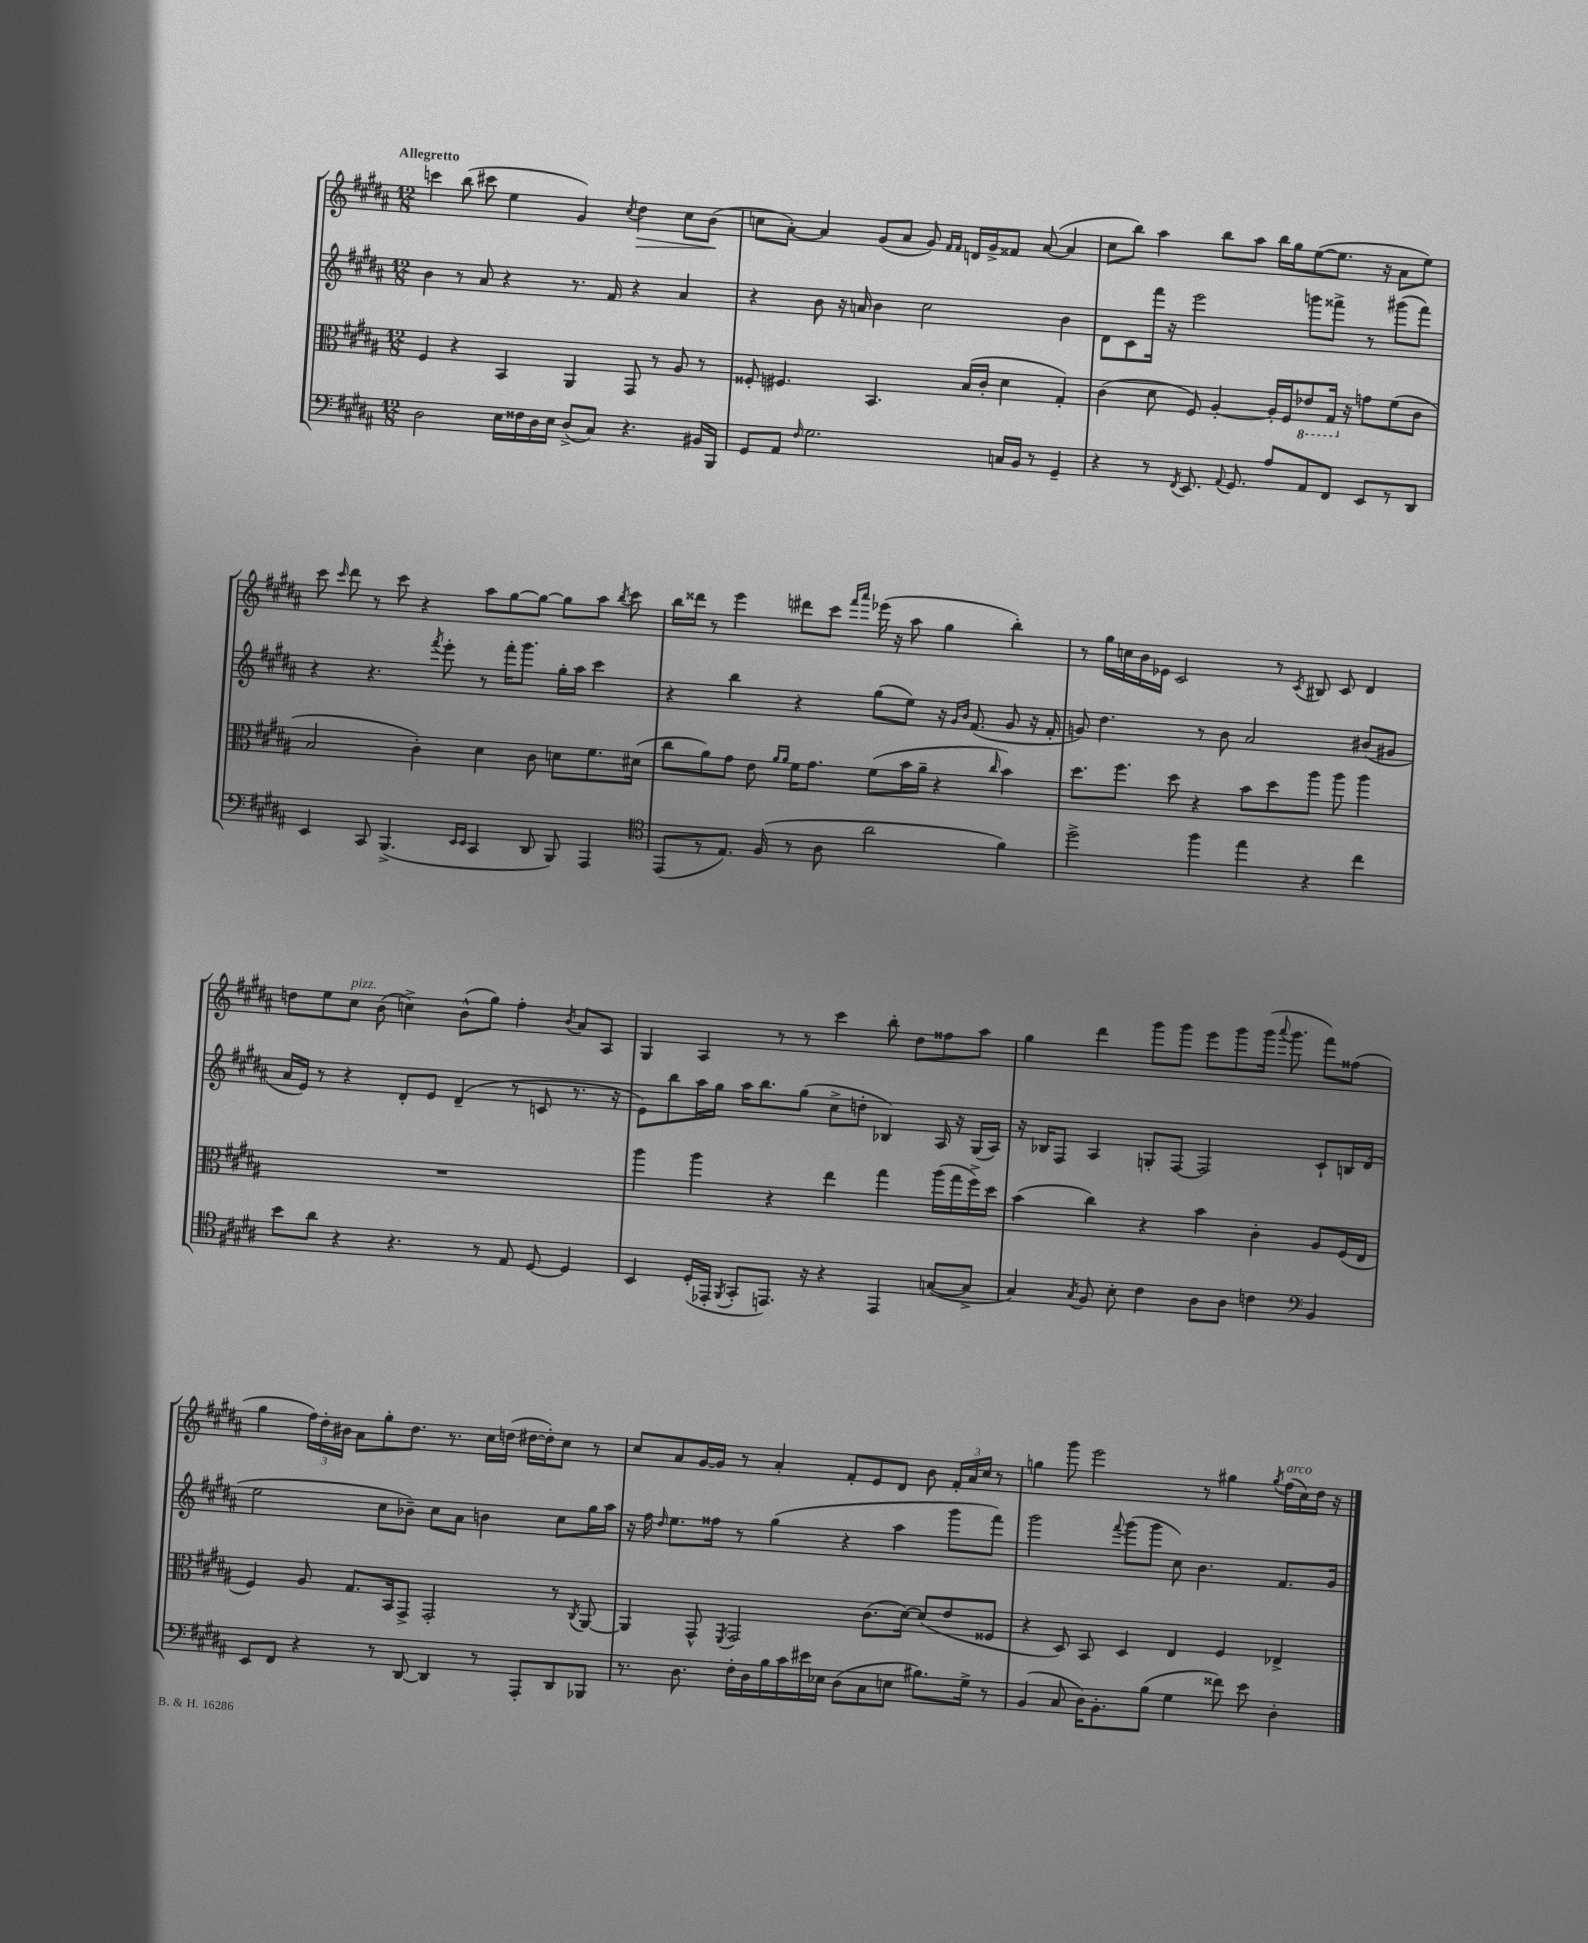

**kern	**kern	**kern	**kern
*staff4	*staff3	*staff2	*staff1
*clefF4	*clefC3	*clefG2	*clefG2
*k[f#c#g#d#a#]	*k[f#c#g#d#a#]	*k[f#c#g#d#a#]	*k[f#c#g#d#a#]
*M12/8	*M12/8	*M12/8	*M12/8
2D#	4F#	4b	4ccc
.	4r	8r	(8bb
.	.	8a#	8ccc#
16E	4BB	4r	4ee
16F##	.	.	.
16D#	.	.	.
16E	.	.	.
(8D#^	4AA#	8.r	4g#)
8C#)	.	.	.
.	.	16f#	.
.	.	.	8qcc#
4.r	8GG#	4r	4dd#
.	8r	.	.
.	8A#	4a#	8cc#
16BB#	8r	.	(8b
16BBB	.	.	.
=	=	=	=
8GG#	8F##'	4r	8cc
8AA#	4.F#	.	[8a#')
16qqF#	.	.	.
2.G#	.	8b	4a#]
.	.	16r	.
.	.	16a	.
.	4.BB	4b	(8g#
.	.	.	8a#
.	.	2cc#	8g#)
.	.	.	16qqf#
.	.	.	16qqf#
.	(16B	.	16d
.	16c#'	.	16g#^
16C	4d#	.	8f##
16BB	.	.	.
8r	.	.	([8a#
4GG#~	4G#')	4b	4a#]
=	=	=	=
4r	(4c#	8d#	8cc#
.	.	8c#	8bb)
8r	8d#	16fff#	4aa#
.	.	16r	.
8qFF#	.	.	.
8.EE	8F#)	2eee	.
.	[4A#'	.	8bb
8qqAA#	.	.	.
8.GG#	.	.	.
.	.	.	8aa#
8A#	16A#']	.	16bb
.	16F#	.	16gg#
8AA#	8E-	8ggg	([8ee
8FF#	16GG#	8fff##^	8.ee]
.	16r	.	.
8EE	8g	8r	.
.	.	.	16r
8r	(8f#	(8ggg#	8a#
8DD#	8c#	8fff##)	8ee)
=	=	=	=
4EE	2B	4r	8ccc#
.	.	.	16qqccc#
.	.	.	8ddd#
8CC#	.	4.r	8r
(4.BBB^	.	.	8ccc#
.	4c#')	.	4r
.	.	8qfff#	.
.	.	8eee'	.
16qqEE	.	.	.
16qqEE	.	.	.
4CC#	4d#	8r	8aa#
.	.	16fff#'	[8gg#
.	.	8.ggg#	.
8DD#	8c#	.	8gg#_
8BBB)	8d	16gg#'	8gg#]
.	.	16aa#	.
4AAA#	8.f#	4ccc#	8aa#
.	.	.	8qbb
.	.	.	8ccc#
.	(16d#	.	.
=	=	=	=
*clefC4	*	*	*
(8EE	8cc#	4r	16bb
.	.	.	16ddd##
8r	8a#)	.	8r
8.E)	8g#	4bb	4eee
.	8e	.	.
(16F#	.	.	.
.	16qqa#	.	.
.	16qqa#	.	.
8r	16f#	4r	8ddd#
.	8.g#	.	.
8A#	.	.	8ccc#
.	.	.	16qqfff#
.	.	.	16qqaaa#
2a#	(8f#	(8gg#	(16eee-
.	.	.	16r
.	16b	8ee)	8aa#
.	16a#~	.	.
.	4r	16r	4gg#
.	.	16qqg#	.
.	.	16qqb	.
.	.	(8.f#	.
.	16qqcc#	.	.
4f#)	4b)	8g#	4bb')
.	.	16r	.
.	.	16f#'	.
=	=	=	=
2dd#^	8.dd#	8g)	8r
.	.	4.dd#	16gg#
.	8.ff#	.	16cc
.	.	.	16b
.	.	.	16e-
.	8dd#	.	2c#
4ff#	4r	8r	.
.	.	8b	.
4ee	8b	2a#	.
.	8dd#	.	8r
.	.	.	8qc#
4r	8aa#	.	8B#
.	8aa#	.	8c#
4cc#	4aa#	(8b#	4d#
.	.	8g#	.
=	=	=	=
8b	1.r	16a#	8dd
.	.	16e)	.
8a#	.	8r	8ee
4r	.	4r	8cc#
.	.	.	(8b
4.r	.	8d#'	4cc^)
.	.	8e	.
.	.	(4d#~	(8b^^
8r	.	.	8gg#)
8E	.	8r	4ff#'
[8D#	.	8c	.
.	.	.	8qb
4D#]	.	8.r	8a#
.	.	.	8A#
.	.	16r	.
=	=	=	=
4BB	4aa#	8e)	4G#
.	.	8bb	.
(16D#'	4aa#	16aa#	4A#
16EE-'	.	16gg#	.
8qFF#	.	.	.
8GG#'	.	16aa#	.
.	.	8.bb	.
8.EE)	4r	.	8r
.	.	(8gg#	8r
16r	.	.	.
4r	4ee	8cc#^	4ccc#
.	.	8dd'	.
4EE	4gg#	4B-)	8bb'
.	.	.	8dd#
([8G	(16aa#	16A#	8ff##
.	16gg#	16r	.
8G^]	16ff#^)	(16G#	8aa#
.	16dd#	16A#)	.
=	=	=	=
4G#)	(4b	16r	4gg#
.	.	16B-	.
.	.	8F#	.
8qG#	.	.	.
8F#	4cc#)	4A#	4ddd#
8B'	.	.	.
4c#	4r	8G'	8ggg#
.	.	[8F#	8ggg#
8A#	4b	2F#]	8eee
8A#	.	.	8ggg#
4c	4c#'	.	(16ggg#
.	.	.	8qqaaa#
.	.	.	8.ggg#
*clefF4	*	*	*
4BB	8A#	8c#`	8fff#)
.	(16F#	16B	(8ff##
.	16E	(16d#	.
=	=	=	=
8EE	4F#)	2ee	4gg#
8FF#	.	.	.
4r	8A#	.	24ff#)
.	.	.	24dd#'
.	.	.	24b#
.	8.G#	.	8a#
8r	.	8cc#	8gg#'
.	16BB	.	.
[8DD#	8GG#^	8b-~)	8.dd#
4DD#]	2GG#'	8cc#	.
.	.	.	8.r
.	.	8a#	.
8r	.	4b	16cc#
.	.	.	(16dd
8AAA#'	.	.	[16dd#
.	.	.	16dd#'])
8DD#	8r	8cc#	8cc#
.	8qC#	.	.
8BBB-	[8AA#	16gg#	8r
.	.	16aa#	.
=	=	=	=
8.r	4AA#]	16r	8cc#
.	.	16ff#	.
.	.	16qqdd#	.
.	.	8.ee	8a#
8.D#	.	.	.
.	8GG#^^	.	[16g#
.	.	16ff##	16g#]
.	8qFF#	.	.
16F#'	2GG#	8r	8r
16D#	.	.	.
16B	.	(4gg#	4a#'
16c#	.	.	.
16e#	.	.	.
16E-	.	.	.
(8D#	.	4r	8f#'
8C#	(8.c#	.	8e
8E	.	4aa#	8d#
.	[16d#)	.	.
8.B#)	(8d#]	.	8b
.	8e	8ggg#	24f#'
.	.	.	24a#
16G#^	.	.	.
.	.	.	24cc#
8r	8F##	8fff#)	8r
=	=	=	=
(4BB	4r	2ggg#	4gg
8C#	8D#)	.	8ggg#
16D#)	8BB	.	2eee
8.BB'	.	.	.
.	.	8qqfff#	.
.	4D#	(8ggg#	.
(8B	.	8ggg#	.
4G#	4E	8cc#)	.
.	.	4.b	8r
8f##)	4F#	.	4gg#
8e	.	.	.
.	.	.	8qgg#
4D#'	4E-^	8.f#	(16ff#
.	.	.	16cc#)
.	.	.	16dd#
.	.	16g#	16r
==	==	==	==
*-	*-	*-	*-
